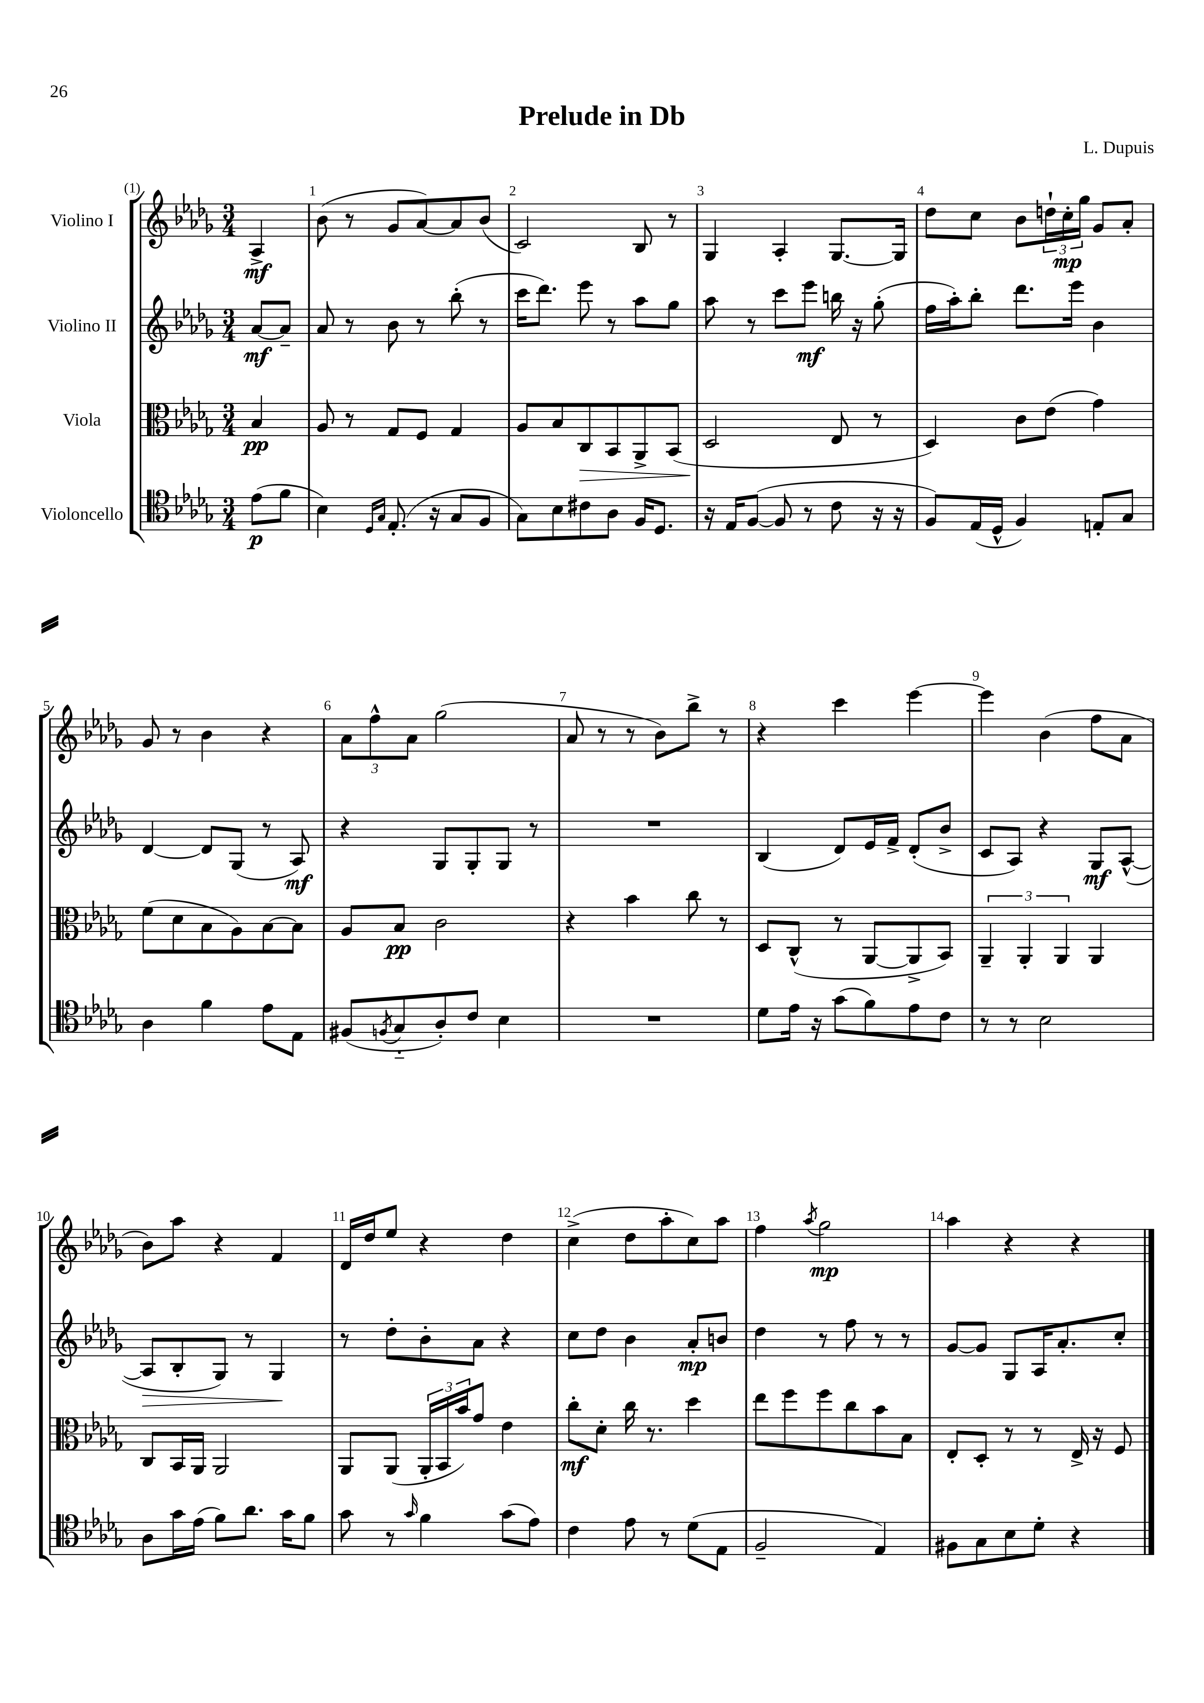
\header { title = "Prelude in Db" composer = "L. Dupuis" }
<<
\new StaffGroup <<
\new Staff = "s0" \with { instrumentName = "Violino I" } {
    \clef treble \key des \major \numericTimeSignature \time 3/4 \partial 4
    aes4->\mf |
    bes'8( r8 ges'8 aes'8~) aes'8 bes'8( |
    c'2) bes8 r8 |
    ges4 aes4-. ges8.~ ges16 |
    des''8 c''8 bes'8 \tuplet 3/2 { d''16-! c''16-.\mp ges''16 } ges'8 aes'8-. |
    ges'8 r8 bes'4 r4 |
    \tuplet 3/2 { aes'8 f''8-^ aes'8 } ges''2( |
    aes'8 r8 r8 bes'8) bes''8-> r8 |
    r4 c'''4 ees'''4~ |
    ees'''4 bes'4( f''8 aes'8 |
    bes'8) aes''8 r4 f'4 |
    des'16 des''16 ees''8 r4 des''4 |
    c''4->( des''8 aes''8-. c''8) aes''8 |
    f''4 \acciaccatura { aes''8 } ges''2\mp |
    aes''4 r4 r4 \bar "|." |
}
\new Staff = "s1" \with { instrumentName = "Violino II" } {
    \clef treble \key des \major \numericTimeSignature \time 3/4 \partial 4
    aes'8~\mf aes'8-- |
    aes'8 r8 bes'8 r8 bes''8-.( r8 |
    c'''16 des'''8.) ees'''8 r8 aes''8 ges''8 |
    aes''8 r8 c'''8 ees'''8\mf b''16 r16 ges''8-.( |
    f''16 aes''16-.) bes''8-. des'''8. ees'''16 bes'4 |
    des'4~ des'8 ges8( r8 aes8\mf) |
    r4 ges8 ges8-. ges8 r8 |
    R2. |
    bes4( des'8) ees'16 f'16-> des'8-.( bes'8-> |
    c'8 aes8) r4 ges8\mf aes8~-^( |
    aes8\> bes8-. ges8) r8 ges4\! |
    r8 des''8-. bes'8-. aes'8 r4 |
    c''8 des''8 bes'4 aes'8-.\mp b'8 |
    des''4 r8 f''8 r8 r8 |
    ges'8~ ges'8 ges8 aes16 aes'8.-. c''8-. \bar "|." |
}
\new Staff = "s2" \with { instrumentName = "Viola" } {
    \clef alto \key des \major \numericTimeSignature \time 3/4 \partial 4
    bes4\pp |
    aes8 r8 ges8 f8 ges4 |
    aes8 bes8 c8\> bes,8 aes,8-> bes,8( |
    des2\! ees8 r8 |
    des4) c'8 ees'8( ges'4) |
    f'8( des'8 bes8 aes8) bes8~ bes8 |
    aes8 bes8\pp c'2 |
    r4 bes'4 c''8 r8 |
    des8 c8-^( r8 aes,8~ aes,8-> bes,8) |
    \tuplet 3/2 { aes,4-- aes,4-. aes,4 } aes,4 |
    c8 bes,16 aes,16 aes,2 |
    aes,8 aes,8( \tuplet 3/2 { aes,16-. bes,16 bes'16) } ges'8 ees'4 |
    c''8-.\mf des'8-. c''16 r8. des''4 |
    ees''8 f''8 f''8 c''8 bes'8 bes8 |
    ees8-. des8-. r8 r8 ees16-> r16 f8 \bar "|." |
}
\new Staff = "s3" \with { instrumentName = "Violoncello" } {
    \clef tenor \key des \major \numericTimeSignature \time 3/4 \partial 4
    ees'8\p( f'8 |
    bes4) \grace { des16 ges16 } ees8.-.( r16 ges8 f8 |
    ges8) bes8 cis'8 aes8 f16 des8. |
    r16 ees16 f8~( f8 r8 c'8 r16 r16 |
    f8) ees16( des16-^ f4) e8-. ges8 |
    aes4 f'4 ees'8 ees8 |
    fis8( \acciaccatura { f8 } ges8-_ aes8-.) c'8 bes4 |
    R2. |
    des'8 ees'16 r16 ges'8( f'8) ees'8 c'8 |
    r8 r8 bes2 |
    aes8 ges'16 ees'16( f'8) aes'8. ges'16 f'8 |
    ges'8 r8 \grace { ges'16 } f'4 ges'8( ees'8) |
    c'4 ees'8 r8 des'8( ees8 |
    f2-- ees4) |
    fis8 ges8 bes8 des'8-. r4 \bar "|." |
}
>>
>>
\layout { \context { \Score \override BarNumber.break-visibility = ##(#f #t #t) barNumberVisibility = #all-bar-numbers-visible } }
